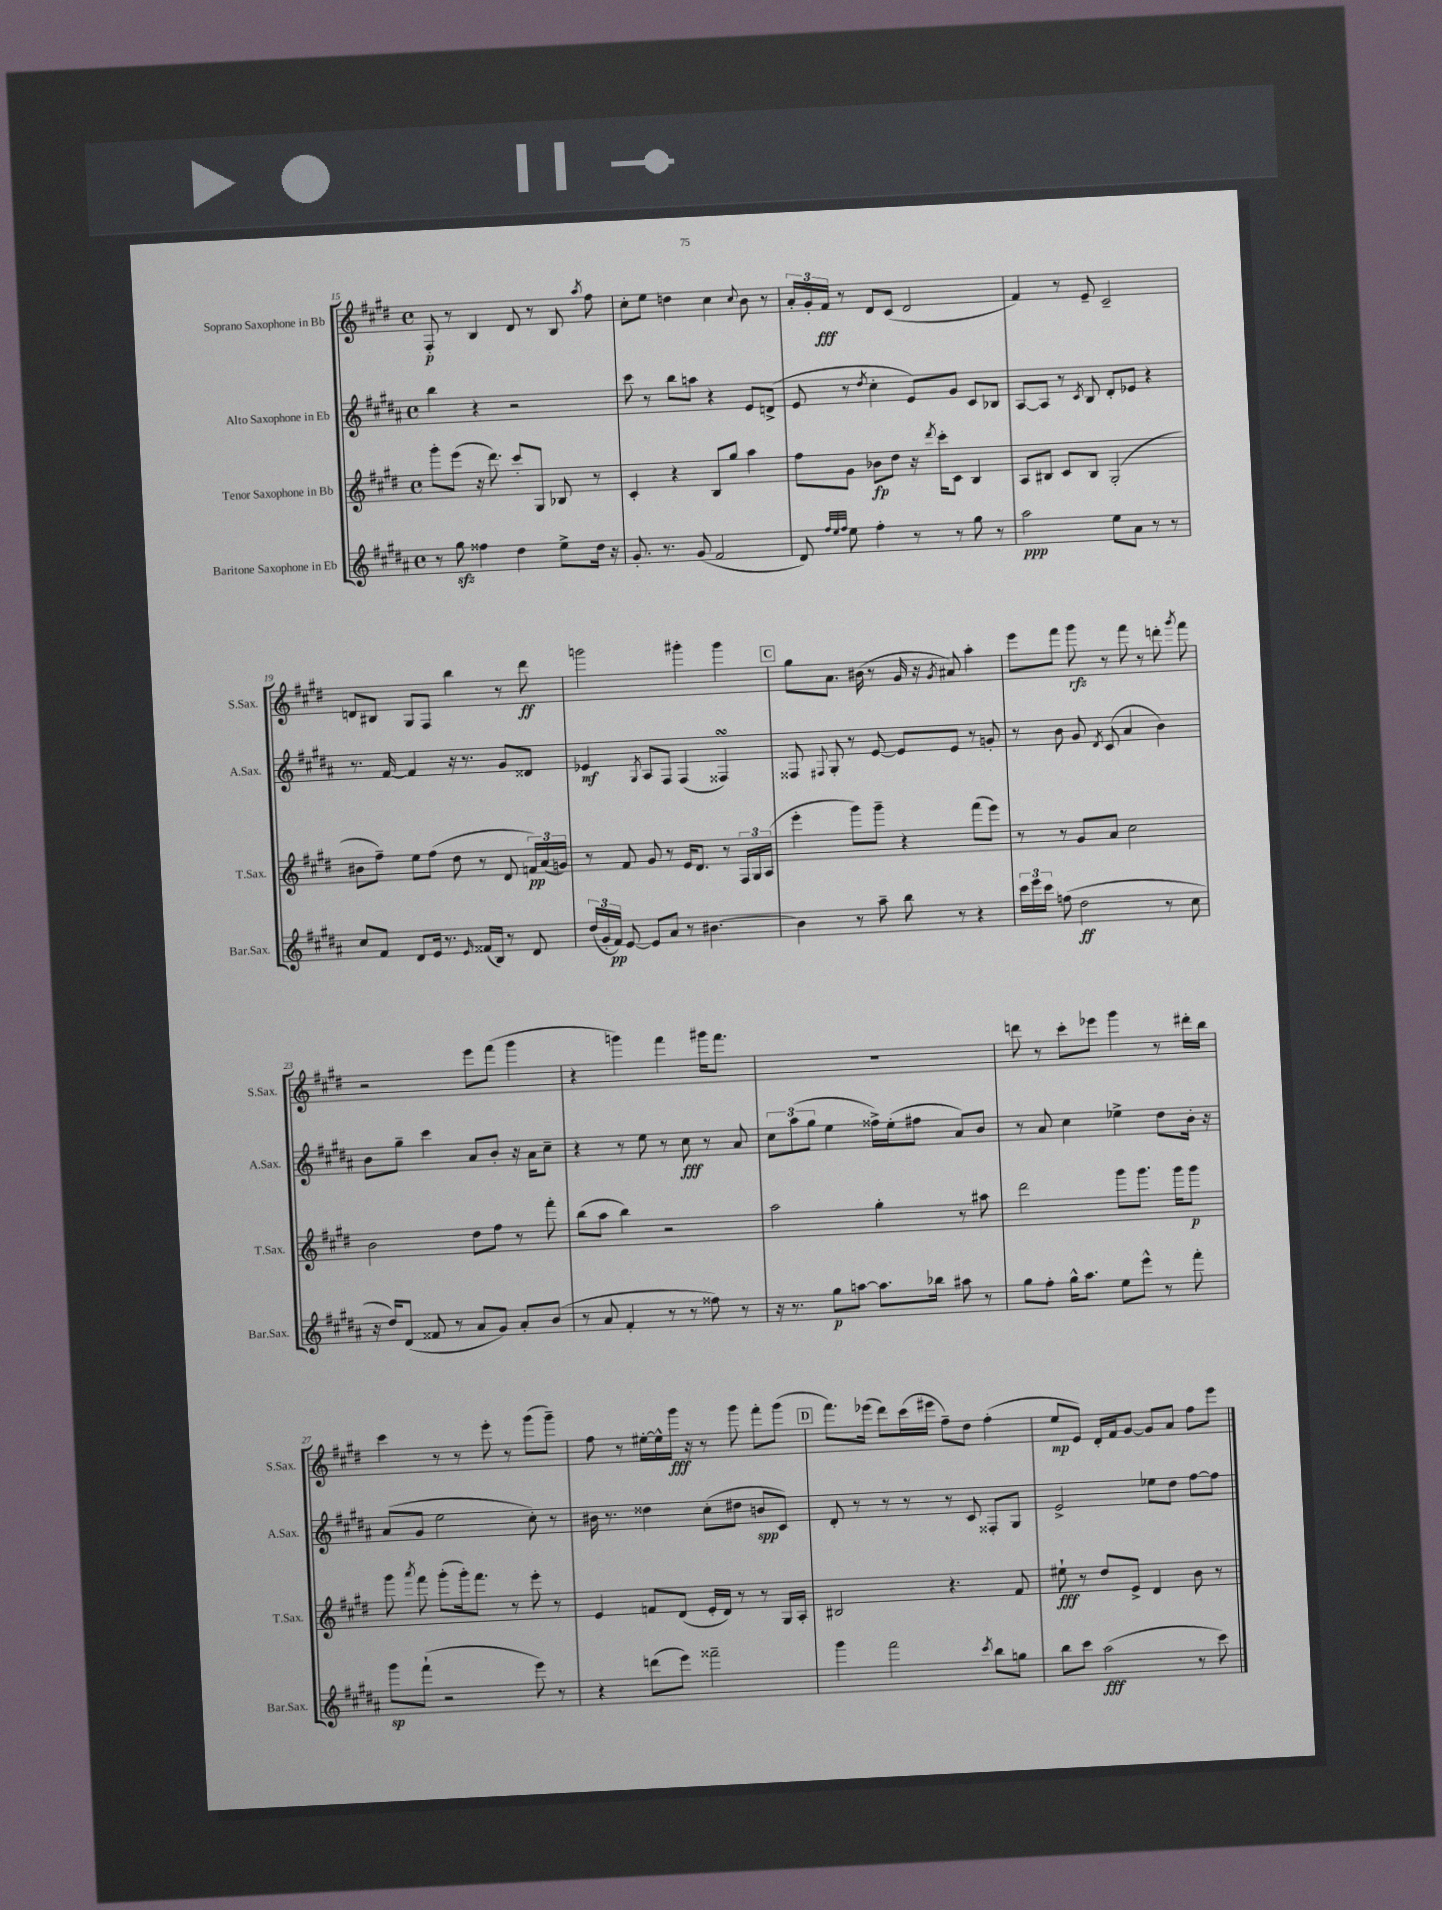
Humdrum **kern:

**kern	**kern	**kern	**kern
*staff4	*staff3	*staff2	*staff1
*clefG2	*clefG2	*clefG2	*clefG2
*k[f#c#g#d#a#]	*k[f#c#g#d#]	*k[f#c#g#d#a#]	*k[f#c#g#d#]
*M4/4	*M4/4	*M4/4	*M4/4
*met(c)	*met(c)	*met(c)	*met(c)
8r	8ggg#'\L	4bb\	8F#'/
8gg#\	(8eee\J	.	8r
4ff##\	16r	4r	4B/
.	8.ddd#\)	.	.
4dd#\	8ccc#'/L	2r	8d#/
.	8G#/J	.	8r
8ee^\L	8B-/	.	8B/
.	.	.	8qaa/
16dd#\Jk	8r	.	8ff#\
16r	.	.	.
=	=	=	=
8.g#'/	4c#'/	8ccc#\	8cc#'\L
.	.	8r	8ee\J
8.r	.	.	.
.	4r	8bb\L	4dd\
(8g#/	.	8aa\J	.
2f#/	8B/L	4r	4cc#\
.	8gg#/J	.	.
.	.	.	8qqcc#/
.	4aa\	8e/L	8b\
.	.	(8d^/J	8r
=	=	=	=
8d#/)	8ff#\L	8e/	24a'/LL
.	.	.	24g#'/
.	.	.	24f#/JJ
32qqff#/LLL	.	.	.
32qqee/	.	.	.
32qqff#/JJJ	.	.	.
8ee\	8g#\J	8r	8r
.	.	8qdd#/	.
4ff#'\	8b-\L	4cc#'\	8d#/L
.	8dd#\J	.	(8c#/J
8r	16r	8e/L)	2d#/
.	8qddd#/	.	.
.	16ccc#'\LK	.	.
8r	8c#\J	8g#/J	.
8gg#\	4B/	8c#/L	.
8r	.	8B-/J	.
=	=	=	=
2aa#\	8A/L	[8A#/L	4f#/)
.	8B#/J	8A#/]J	.
.	8c#/L	8r	8r
.	.	8qc#/	.
.	8B#/J	8B/	8e~/
8ee\L	(2G#'/	8d#'/L	2c#~/
8a#\J	.	8e-/J	.
8r	.	4r	.
8r	.	.	.
=	=	=	=
8cc#/L	8b#\L	8.r	8d/L
8f#/J	8ff#~\J)	.	8B#/J
.	.	[16f#/	.
8d#/L	8ee\L	4f#/]	8G#/L
16e/Jk	(8ff#\J	.	8F#/J
8.r	.	.	.
.	8dd#\	16r	4bb\
.	.	8.r	.
16qqe/	.	.	.
(16f##/LL	8r	.	.
16B/JJ)	.	.	.
8r	8d#/	8g#/L	8r
8d#/	24f/LL)	8d##/J	8ddd#\
.	(24a/	.	.
.	24g/JJ)	.	.
=	=	=	=
(24dd#/LL	8r	4e-/	2ggg\
24g#'/	.	.	.
24f#/JJ)	.	.	.
[8e/	8f#/	.	.
.	.	8qG#/	.
8e/]L	8g#/	8A#/L	.
8a#/J	8r	8F#/J	.
8r	16e/LK	(4F#/	4ggg#'\
.	8.d#/J	.	.
[4.b#\	.	.	.
.	8r	4F##/)	4ggg#\
.	24F#/LL	.	.
.	24G#/	.	.
.	(24A/JJ	.	.
=	=	=	=
4b#\]	4eee'\	8F##/	8gg#\L
.	.	8qqF#/	.
.	.	8G#'/	8.a\J
8r	8ggg#\L)	8r	.
.	.	.	(16b#\
8aa#~\	8ggg#~\J	[8e/	8r
8bb\	4r	8e/]L	16g#/
.	.	.	16r
.	.	.	8qg#/
8r	.	8e/J	8a#/)
4r	(8fff#\L	8r	4aa'\
.	8eee\J)	8g'/	.
=	=	=	=
24ccc#\LL	8r	8r	8eee\L
24eee\	.	.	.
24ccc#\JJ	.	.	.
(8ff\	8r	8b\	8fff#\J
2dd#\	8g#/L	8g#/	8ggg#\
.	.	8qd#/	.
.	8a/J	(8c#/	8r
.	2cc#\	4a#/	8fff#\
.	.	.	8r
8r	.	4b\)	8ddd'\
.	.	.	8qggg#/
8cc#\	.	.	8fff#\
=	=	=	=
16r	2b\	8b\L	2r
16dd#/LK)	.	.	.
(8d#/J	.	8gg#~\J	.
8f##/	.	4ccc#\	.
8r	.	.	.
8a#/L	8dd#\L	8a#/L	8eee\L
8g#/J)	8ff#\J	8b'/J	(8fff#\J
8a#'/L	8r	16r	4ggg#\
.	.	16a#\LK	.
(8b/J	8fff#'\	8cc#~\J	.
=	=	=	=
8r	(8bb\L	4r	4r
8a#/	8aa\J	.	.
4f#'/	4bb\)	8r	4ggg\)
.	.	8ee\	.
8r	2r	8r	4fff#\
8r	.	8cc#\	.
8ff##\)	.	8r	16ggg#\LK
.	.	.	8.fff#\J
8r	.	8a#/	.
=	=	=	=
16r	2aa\	12cc#\L	1r
8.r	.	.	.
.	.	(12aa#\	.
.	.	12gg#\J	.
8gg#\L	.	4ee\	.
[8aa\J	.	.	.
8.aa\]L	4gg#'\	16ff##^\LL)	.
.	.	(16ee'\J	.
.	.	8ff#\J	.
16bb-\Jk	.	.	.
8aa#\	8r	8a#/L)	.
8r	8aa#\	8b/J	.
=	=	=	=
8gg#\L	2ddd#\	8r	8ddd\
8ff#'\J	.	8a#/	8r
16gg#^^\LK	.	4cc#\	8ccc#'\L
8.aa#\J	.	.	.
.	.	.	8eee-\J
8ee\L	8ggg#\L	4ee-^\	4ggg#\
8eee^^\J	8.ggg#\J	.	.
8r	.	8dd#\L	8r
.	16ggg#\LK	.	.
8fff#'\	8ggg#\J	16b'\Jk	16ddd#'\LL
.	.	16r	16bb\JJ
=	=	=	=
8ggg#\L	8ggg#\	(8a#/L	4ccc#\
.	8qaaa/	.	.
(8fff#`\J	8fff#\	8g#/J	.
2r	(8ggg#'\L	2ee\	8r
.	16ggg#'\k)	.	8r
.	8.fff#\J	.	.
.	.	.	8eee'\
.	8r	.	8r
8eee\)	8eee'\	8cc#'\)	(8ggg#\L
8r	8r	8r	8ggg#~\J)
=	=	=	=
4r	4e/	16b#\	8ff#\
.	.	8.r	.
.	.	.	8r
(8ddd\L	8f/L	4dd##\	[16ee#'\LL
.	.	.	16ee#^^\]
8eee\J)	(8d#/J	.	16ggg#\JJ
.	.	.	16r
2fff##~\	16e'/LL	(8cc#'\L	8r
.	16d#/JJ)	.	.
.	8r	8dd#\J	8ggg#\
.	8r	8b/L	8fff#'\L
.	16G#/LL	8c#/J)	(8ggg#\J
.	16A'/JJ	.	.
=	=	=	=
4ggg#\	2B#/	8d#'/	8.fff#\L)
.	.	8r	.
.	.	.	(16eee-\Jk
2fff#\	.	8r	8ddd#\L)
.	.	8r	(16ccc#\L
.	.	.	16eee#\JJ
.	4.r	8r	8ff#~\L)
.	.	8c#/	8dd#\J
8qccc#/	.	.	.
8bb\L	.	8F##'/L	(4ff#'\
8gg\J	8f#/	8G#/J	.
=	=	=	=
8bb\L	8ee#`\	2e^/	8ee/L
8ccc#\J	8r	.	8e/J)
(2aa#\	8dd#/L	.	16d#'/LL
.	.	.	16f#/J
.	8e^/J	.	[8g#/J
.	4d#/	8ee-\L	8g#/]L
.	.	8dd#\J	8a/J
8r	8b\	[8ff#\L	8ff#\L
8ccc#\)	8r	8ff#\]J	8eee\J
==	==	==	==
*-	*-	*-	*-
